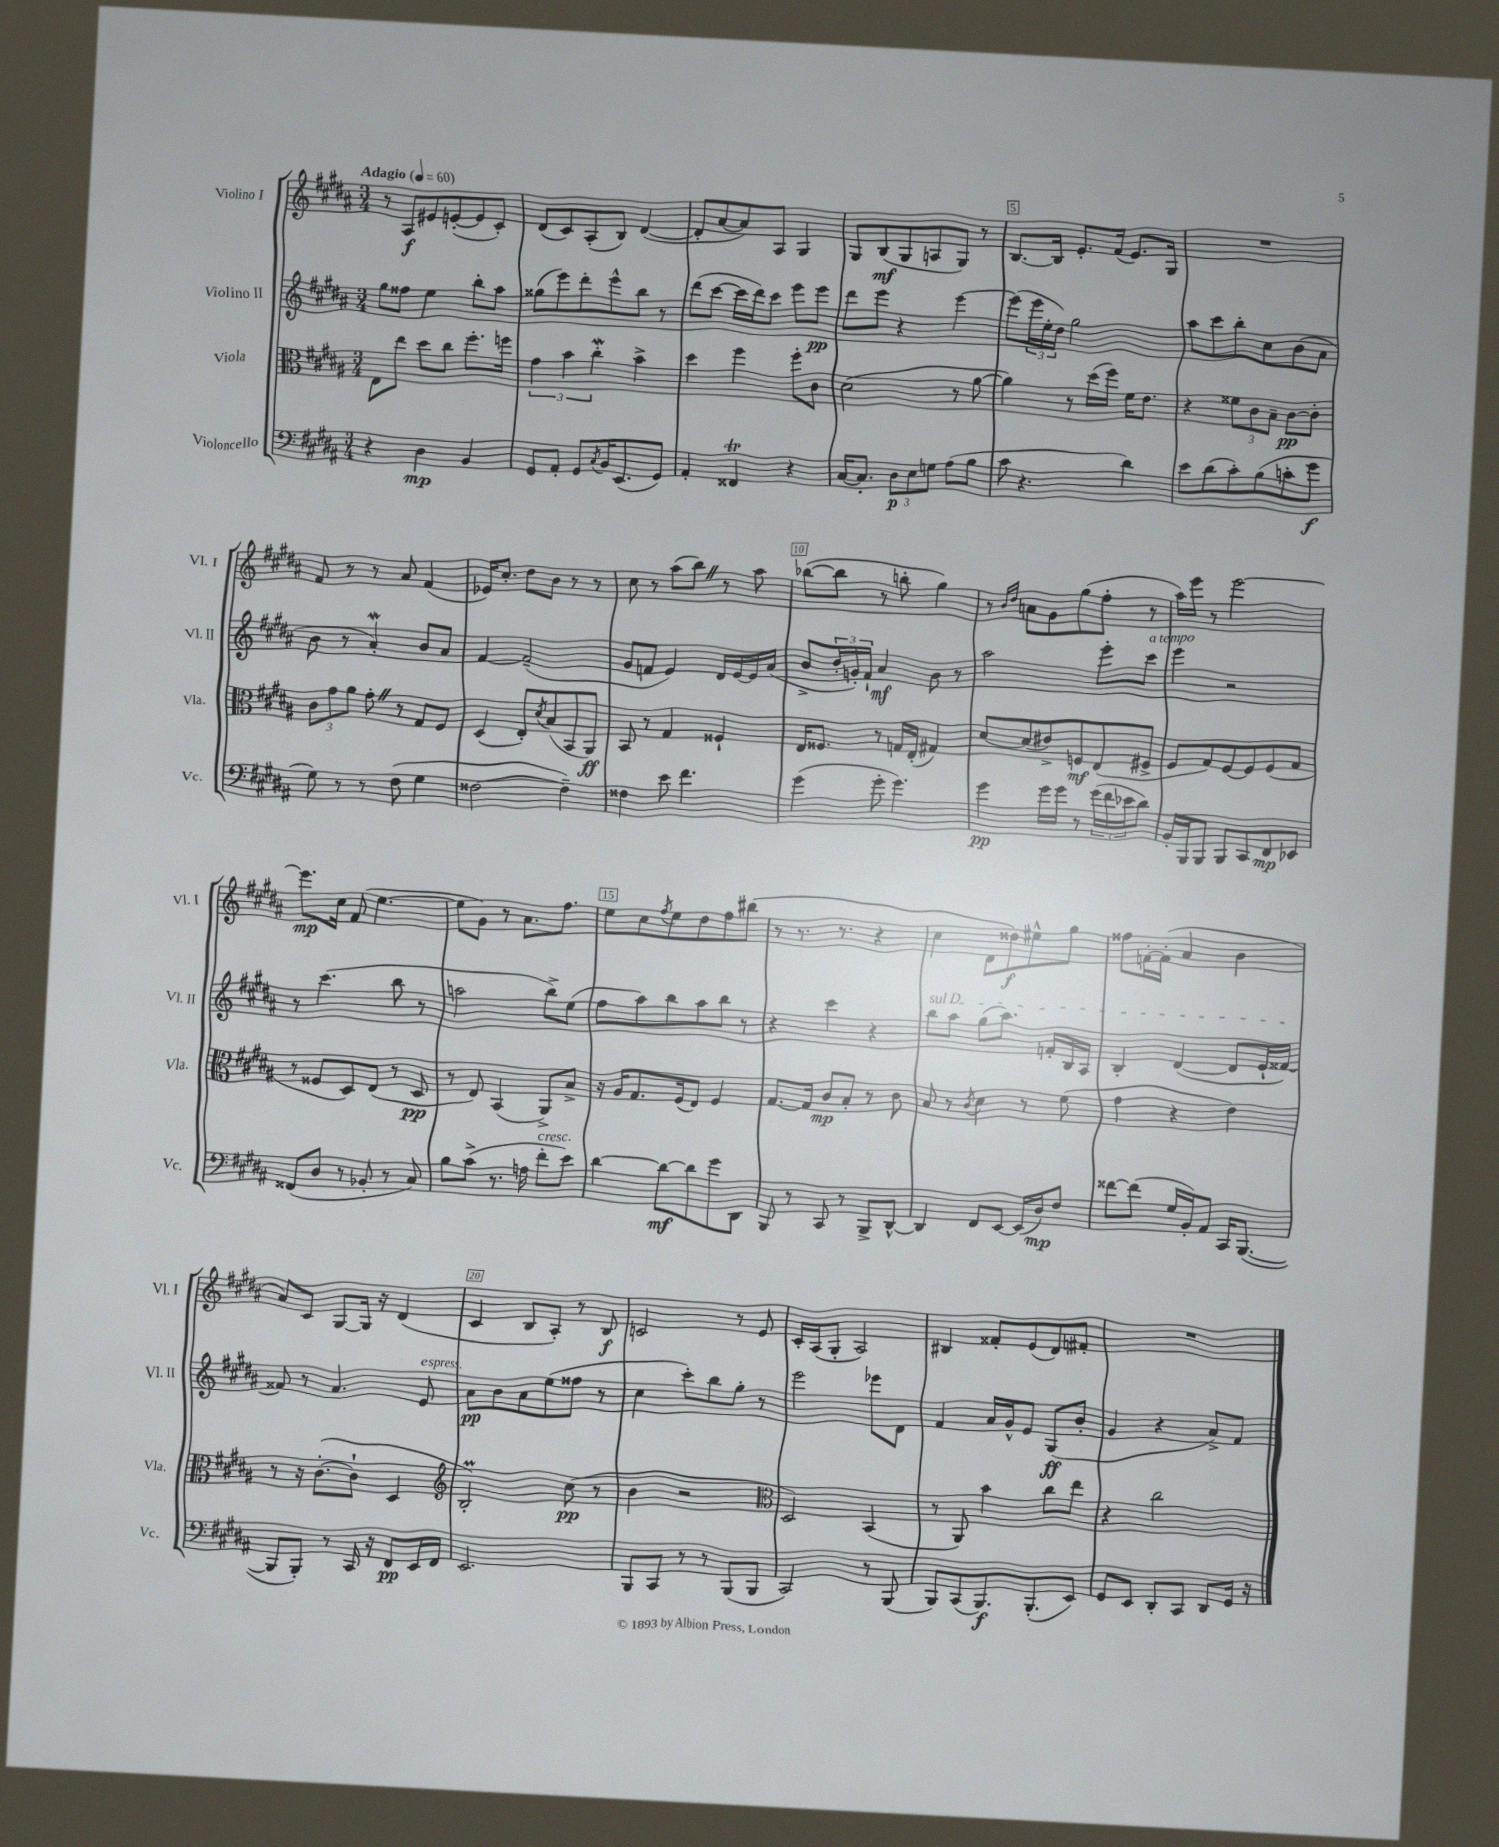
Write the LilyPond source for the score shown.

<<
\new StaffGroup <<
\new Staff = "s0" \with { instrumentName = "Violino I" shortInstrumentName = "Vl. I" } {
    \clef treble \key b \major \numericTimeSignature \time 3/4 \tempo "Adagio" 4 = 60
    r8 ais8\f eis'8 e'8~-.( e'8 cis'8-.) |
    dis'8( cis'8) ais8-.( b8) dis'4~( |
    dis'8-. ais'8~ ais'8) ais8 gis4 |
    gis8 b8\mf( gis8 a8 gis8) r8 |
    b8.~ b16 e'8.-. fis'16( e'8.) gis16 |
    R2. |
    fis'8 r8 r8 ais'8 fis'4( |
    ees'16) cis''8.-. dis''8 b'8 r8 r8 |
    cis''8 r8 ais''8( b''8) \once \override BreathingSign.text = \markup { \musicglyph "scripts.caesura.straight" } \breathe r8 ais''8 |
    bes''8~( bes''8 r8 b''8-. gis''4) |
    r8 \grace { b'16 dis''16 } a'8 gis'8 gis''8( fis''8-. r8 |
    ais''16) e'''16 r8 e'''2~ |
    e'''8.\mp cis''16 fis'8( e''4.~ |
    e''8 gis'8) r8 ais'8. fis''8. |
    e''8 cis''8 \acciaccatura { fis''8 } e''8 dis''8 fis''8 bis''8( |
    r8 r8. r8. r4 |
    cis''4 dis'8 disis''8\f) eis''8-^ gis''8 |
    fisis''8 f'16~-. f'16-.( ais'4 b'4 |
    ais'8) cis'8 gis8~ gis16 r16 dis'4( |
    cis'4 b8 ais8-.) r8 b8\f |
    c'2 r8 e'8 |
    cis'16-. ais16( gis8-. ais2) |
    bis4 fisis'8-. e'8( dis'8) fis'8-. |
    R2. \bar "|." |
}
\new Staff = "s1" \with { instrumentName = "Violino II" shortInstrumentName = "Vl. II" } {
    \clef treble \key b \major \numericTimeSignature \time 3/4
    gis''8 fisis''8 e''4 b''8-. ais''8 |
    gisis''8( e'''8) dis'''8-. e'''8-^ b''8 r8 |
    dis'''8( cis'''8~ cis'''16 dis'''16) cis'''8 e'''8 e'''8\pp |
    dis'''8 e'''8 r4 e'''4~ |
    e'''8( \tuplet 3/2 { e'''16 e''16-. dis''16) } gis''2 |
    ais''8 cis'''8 b''8-. cis''8 b'8( ais'8 |
    b'8 r8 ais'4-.\mordent) b'8 ais'8 |
    fis'4~ fis'2--( |
    gis'8 f'8 e'4) dis'16 e'16~ e'16 ais'16( |
    b'8-> \tuplet 3/2 { dis''16-. g'16-.) fis'16-! } ais'4\mf b'8 r8 |
    ais''2 e'''8-. cis'''8^\markup { \italic "a tempo" } |
    e'''4 r2 |
    r8 cis'''4.( b''8 r8 |
    a''2 b''8->) e''8( |
    fis''8 ais''8) b''8 ais''8 b''8 r8 |
    r4 cis'''4 r4 |
    \once \override TextSpanner.bound-details.left.text = \markup { \italic "sul D" } b''8\startTextSpan ais''8 gis''8( ais''8.) f'16-. b16 ais16 |
    b4-. dis'4~( dis'8 e'16-! fisis'16~\stopTextSpan) |
    fisis'8 r8 ais'4. e'8^\markup { \italic "espress." } |
    ais'8\pp b'8 ais'8 e''8( fisis''8 r8 |
    cis''4 cis'''8-.) b''8 gis''8-. r8 |
    e'''2 ees'''8 dis'8 |
    fis'4 ais'16 gis'16-^ e'8 gis8\ff( b'8-. |
    gis'4 r4 ais'8->) fis'8 \bar "|." |
}
\new Staff = "s2" \with { instrumentName = "Viola" shortInstrumentName = "Vla." } {
    \clef alto \key b \major \numericTimeSignature \time 3/4
    e8 e''8 dis''8 cis''8 fis''8.-. f''16 |
    \tuplet 3/2 { gis'4 b'4 cis''4-.\mordent } b'4-> |
    dis''4 fis''4 fis''8-. cis'8 |
    dis'2( r8 ais'8~ |
    ais'4) r8 dis''16( fis''16) fis'16 e'8. |
    r4 \tuplet 3/2 { fisis'8 cis'8 b8-- } cis'8~\pp cis'8-. |
    \tuplet 3/2 { cis'8 gis'8 ais'8 } gis'8-. \once \override BreathingSign.text = \markup { \musicglyph "scripts.caesura.straight" } \breathe r8 gis8 fis8 |
    dis4( e8-.) \acciaccatura { dis'8 } b8( b,8 ais,8\ff) |
    b,8 r8 gis4 fisis4-! |
    e16 fisis8. r8 g16 e16-.( gis4) |
    dis'8~ dis'8( eis'8->) f8\mf e8( fis8-> |
    fis8 gis8) fis8~ fis8 fis8( gis8 |
    r8 fisis8 dis8) e8( r8 dis8\pp |
    r8 e8) b,4( ais,8->) b8-> |
    r16 ais16 gis8. fis16( e8) fis4 |
    gis8.~ gis16 cis'8\mp b8-. r8 cis'8 |
    b8 r8 \acciaccatura { cis'8 } dis'4 r8 fis'8( |
    gis'4 r4 e'4) |
    r8 r16 cis'8.~-.( cis'8-! dis4 |
    \clef treble b2-.\prall) cis''8\pp( r8 |
    b'4 r2 |
    \clef alto dis2) b,4( |
    r8 ais,8) b'4 cis''8 e''8 |
    r4 cis''2 \bar "|." |
}
\new Staff = "s3" \with { instrumentName = "Violoncello" shortInstrumentName = "Vc." } {
    \clef bass \key b \major \numericTimeSignature \time 3/4
    r4 dis4\mp b,4 |
    gis,8 ais,8-. gis,8 \acciaccatura { cis8 } b,16 e,8.( gis,8) |
    ais,4-. fisis,4\trill r4 |
    cis16~ cis8.-. \tuplet 3/2 { dis8\p e8 g8 } ais8( b8 |
    cis'8 r4. dis'4) |
    e'8 dis'8( cis'8-.) b8( c'8-. gis'8\f |
    gis8) r8 r8 fis8( gis4 |
    fisis2~ fisis4--) |
    fisis4 e'8 fis'4. |
    gis'4( gis'8-. gis'4.) |
    gis'4\pp gis'16 gis'16 r8 \tuplet 3/2 { gis'16( fis'16 ees'16 } dis'8) |
    b,16-. b,,16 b,,8 b,,8 cis,8 fis,8\mp ees,8 |
    fisis,8( dis8 r8 bes,8-. r8 cis8) |
    b8 cis'8->( r8. a16 fis'8-.^\markup { \italic "cresc." } e'8) |
    dis'4~ dis'8~\mf dis'8 gis'8 dis,8 |
    b,,8 r8 cis,8 r8 b,,8-> dis,8~-^ |
    dis,4 fis,8 e,8~ e,16( dis16\mp) fis8 |
    fisis'8~ fisis'8( gis16 b,16-.) ais,8 cis,16 b,,8.~( |
    b,,8 b,,8-.) r8 cis,16 r16 fis,8\pp e,16 fis,16 |
    e,2. |
    b,,8 cis,8 r8 r8 b,,8( b,,8 |
    cis,2) r8 b,,8( |
    b,,8) cis,8( b,,8.\f) b,,8.-.( e,8) |
    gis,8 e,8 dis,8-. cis,8 dis,8 gis,16 r16 \bar "|." |
}
>>
>>
\layout { \context { \Score \override BarNumber.break-visibility = ##(#f #t #t) barNumberVisibility = #(every-nth-bar-number-visible 5) \override BarNumber.stencil = #(make-stencil-boxer 0.1 0.3 ly:text-interface::print) } }
